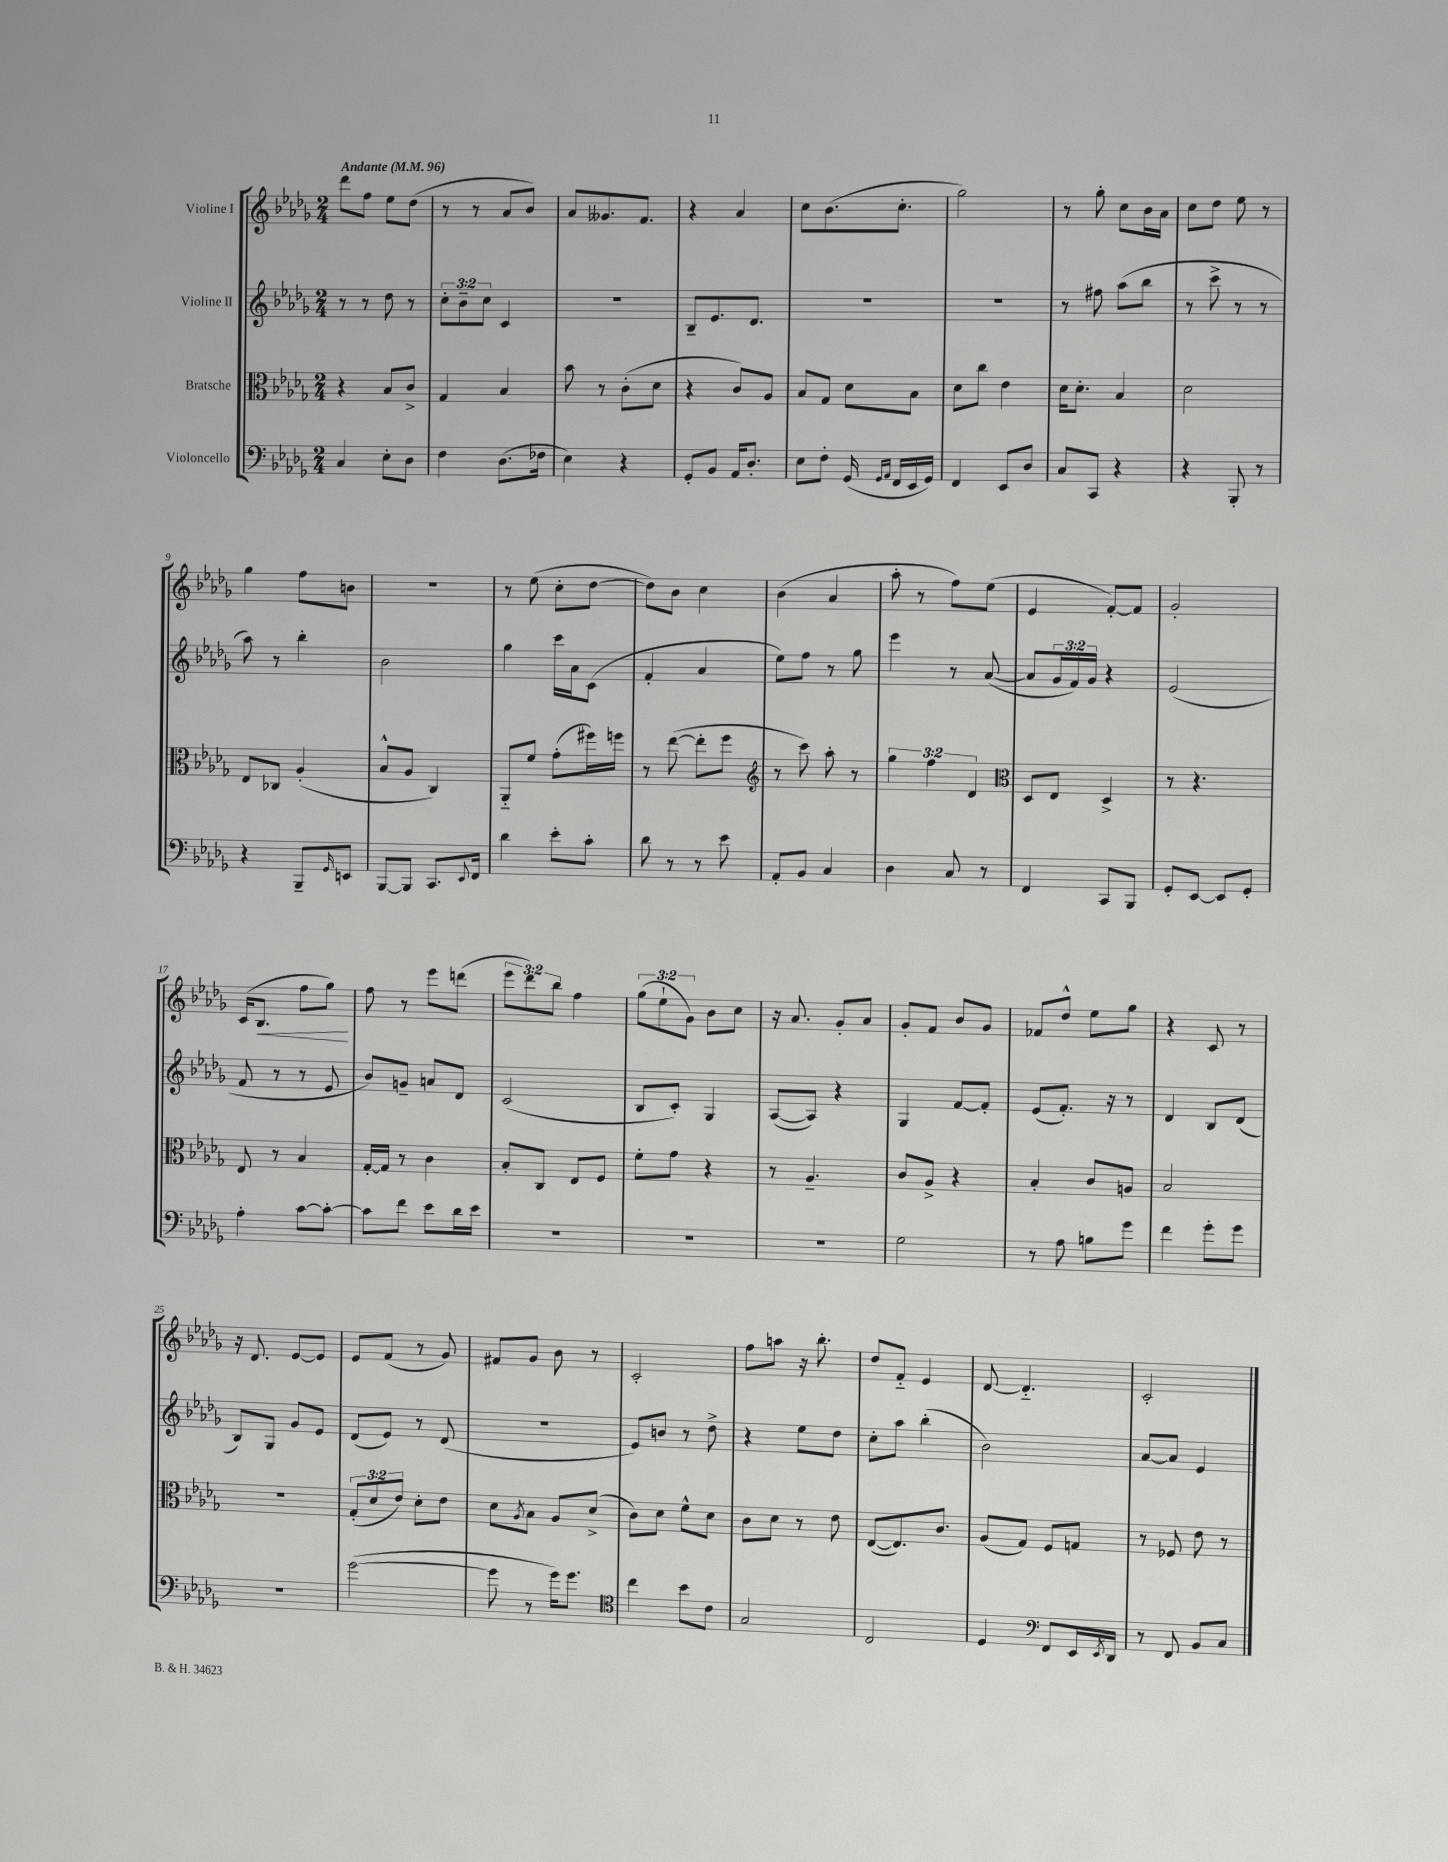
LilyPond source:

<<
\new StaffGroup <<
\new Staff = "s0" \with { instrumentName = "Violine I" } {
    \clef treble \key des \major \numericTimeSignature \time 2/4 \override Staff.TupletNumber.text = #tuplet-number::calc-fraction-text \tempo "Andante" 4 = 96
    des'''8 f''8 ees''8 des''8( |
    r8 r8 aes'8 bes'8) |
    aes'8 geses'8. f'8. |
    r4 aes'4 |
    c''8 bes'8.( c''8.-. |
    ges''2) |
    r8 ges''8-. c''8 bes'16 aes'16 |
    c''8 des''8 ees''8 r8 |
    ges''4 f''8 b'8 |
    R2 |
    r8 ees''8( c''8-. des''8~ |
    des''8) bes'8 c''4 |
    bes'4( aes'4 |
    aes''8-. r8 f''8) ees''8( |
    ees'4 f'8~-.) f'8 |
    ges'2-. |
    c'16( bes8.\< f''8 ges''8\!) |
    f''8 r8 ees'''8 d'''8( |
    \tuplet 3/2 { ees'''8 des'''8) bes''8 } f''4 |
    \tuplet 3/2 { ges''8( ees''8-! ges'8) } bes'8 c''8 |
    r16 aes'8. ges'8-. aes'8 |
    ges'8-. f'8 bes'8 ges'8 |
    fes'8 des''8-^ ees''8 ges''8 |
    r4 c'8 r8 |
    r16 des'8. ees'8~ ees'8 |
    ees'8 f'8( r8 ges'8) |
    fis'8 ges'8 bes'8 r8 |
    c'2-. |
    f''8 a''8 r16 bes''8.-. |
    des''8 f'8-_ ees'4 |
    des'8~ des'4.-_ |
    c'2-. \bar "|." |
}
\new Staff = "s1" \with { instrumentName = "Violine II" } {
    \clef treble \key des \major \numericTimeSignature \time 2/4 \override Staff.TupletNumber.text = #tuplet-number::calc-fraction-text
    r8 r8 des''8 r8 |
    \tuplet 3/2 { c''8-. bes'8-- c''8 } c'4 |
    R2 |
    bes8-- ees'8. des'8. |
    R2 |
    R2 |
    r8 fis''8 aes''8( bes''8 |
    r8 c'''8-> r8 r8 |
    aes''8) r8 bes''4-. |
    bes'2 |
    ges''4 c'''16 aes'16 c'8( |
    f'4-. aes'4 |
    ees''8) f''8 r8 ges''8 |
    ees'''4 r8 aes'8~( |
    aes'8 \tuplet 3/2 { ges'16 f'16) ges'16 } r4 |
    ees'2( |
    f'8 r8 r8 ees'8 |
    bes'8) g'8-- a'8 des'8 |
    c'2( |
    bes8 c'8-.) ges4 |
    aes8~( aes8) r4 |
    ges4 f'8~ f'8-. |
    ees'8( f'8.-.) r16 r8 |
    des'4 bes8 des'8( |
    bes8) ges8 ges'8 ees'8 |
    des'8( ees'8) r8 des'8( |
    R2 |
    ees'8) b'8 r8 des''8-> |
    r4 ees''8 des''8 |
    c''8-. aes''8 bes''4-.( |
    bes'2) |
    aes'8~ aes'8 ees'4 \bar "|." |
}
\new Staff = "s2" \with { instrumentName = "Bratsche" } {
    \clef alto \key des \major \numericTimeSignature \time 2/4 \override Staff.TupletNumber.text = #tuplet-number::calc-fraction-text
    r4 bes8 c'8-> |
    ges4 bes4 |
    bes'8 r8 c'8-.( des'8 |
    r4 c'8) aes8 |
    bes8 ges8 des'8 bes8 |
    des'8 c''8 ees'4 |
    des'16 des'8.-. bes4 |
    des'2 |
    ees8 ces8 aes4-.( |
    bes8-^ aes8 c4) |
    aes,8-_ f'8 ges'8-.( fis''16) f''16 |
    r8 ees''8~( ees''8-. f''8 |
    \clef treble r8 c'''8) aes''8-. r8 |
    \tuplet 3/2 { ges''4 f''4 des'4 } |
    \clef alto des8 ees8 des4-> |
    r8 r4. |
    ees8 r8 bes4 |
    ges16~-. ges16 r8 c'4 |
    bes8-. c8 ees8 f8 |
    f'8-. ges'8 r4 |
    r8 aes4.-- |
    c'8 aes8-> r4 |
    bes4-. c'8 a8 |
    bes2 |
    r2 |
    \tuplet 3/2 { ges8-.( des'8 ees'8) } des'8-. ees'8 |
    des'8 \acciaccatura { aes8 } bes8 aes8 des'8->( |
    c'8) des'8 f'8-^ des'8 |
    c'8 des'8 r8 ees'8 |
    ees8~( ees8.) c'8. |
    aes8( ges8) f8 g8 |
    r8 fes8 ees'8 r8 \bar "|." |
}
\new Staff = "s3" \with { instrumentName = "Violoncello" } {
    \clef bass \key des \major \numericTimeSignature \time 2/4
    c4 ees8-. des8 |
    f4 des8.( fes16 |
    ees4) r4 |
    ges,8-. bes,8 aes,16 des8.-. |
    ees8 f8-. ges,16( \grace { ges,16 aes,16 } f,16 ees,16 ges,16) |
    f,4 ees,8 des8 |
    c8 c,8 r4 |
    r4 bes,,8-. r8 |
    r4 bes,,8-- \grace { ges,16 } e,8 |
    bes,,8~ bes,,8 c,8. \appoggiatura { ees,8 } f,16 |
    des'4 ees'8-. c'8-. |
    des'8 r8 r8 ees'8 |
    aes,8-. bes,8 c4 |
    des4 c8 r8 |
    f,4 c,8 bes,,8 |
    ges,8-. ees,8~ ees,8 ges,8-. |
    aes4-. c'8~ c'8~-. |
    c'8 f'8 ees'8 des'16 ees'16 |
    R2 |
    R2 |
    R2 |
    ges2 |
    r8 aes8 b8 ges'8 |
    f'4 ges'8-. ges'8 |
    r2 |
    ges'2~( |
    ges'8 r8 ges'16) ges'8. |
    \clef tenor c''4 bes'8 c'8 |
    ges2 |
    c2 |
    des4 \clef bass f,8 ees,16 \acciaccatura { ees,8 } des,16 |
    r8 f,8 bes,8 c8 \bar "|." |
}
>>
>>
